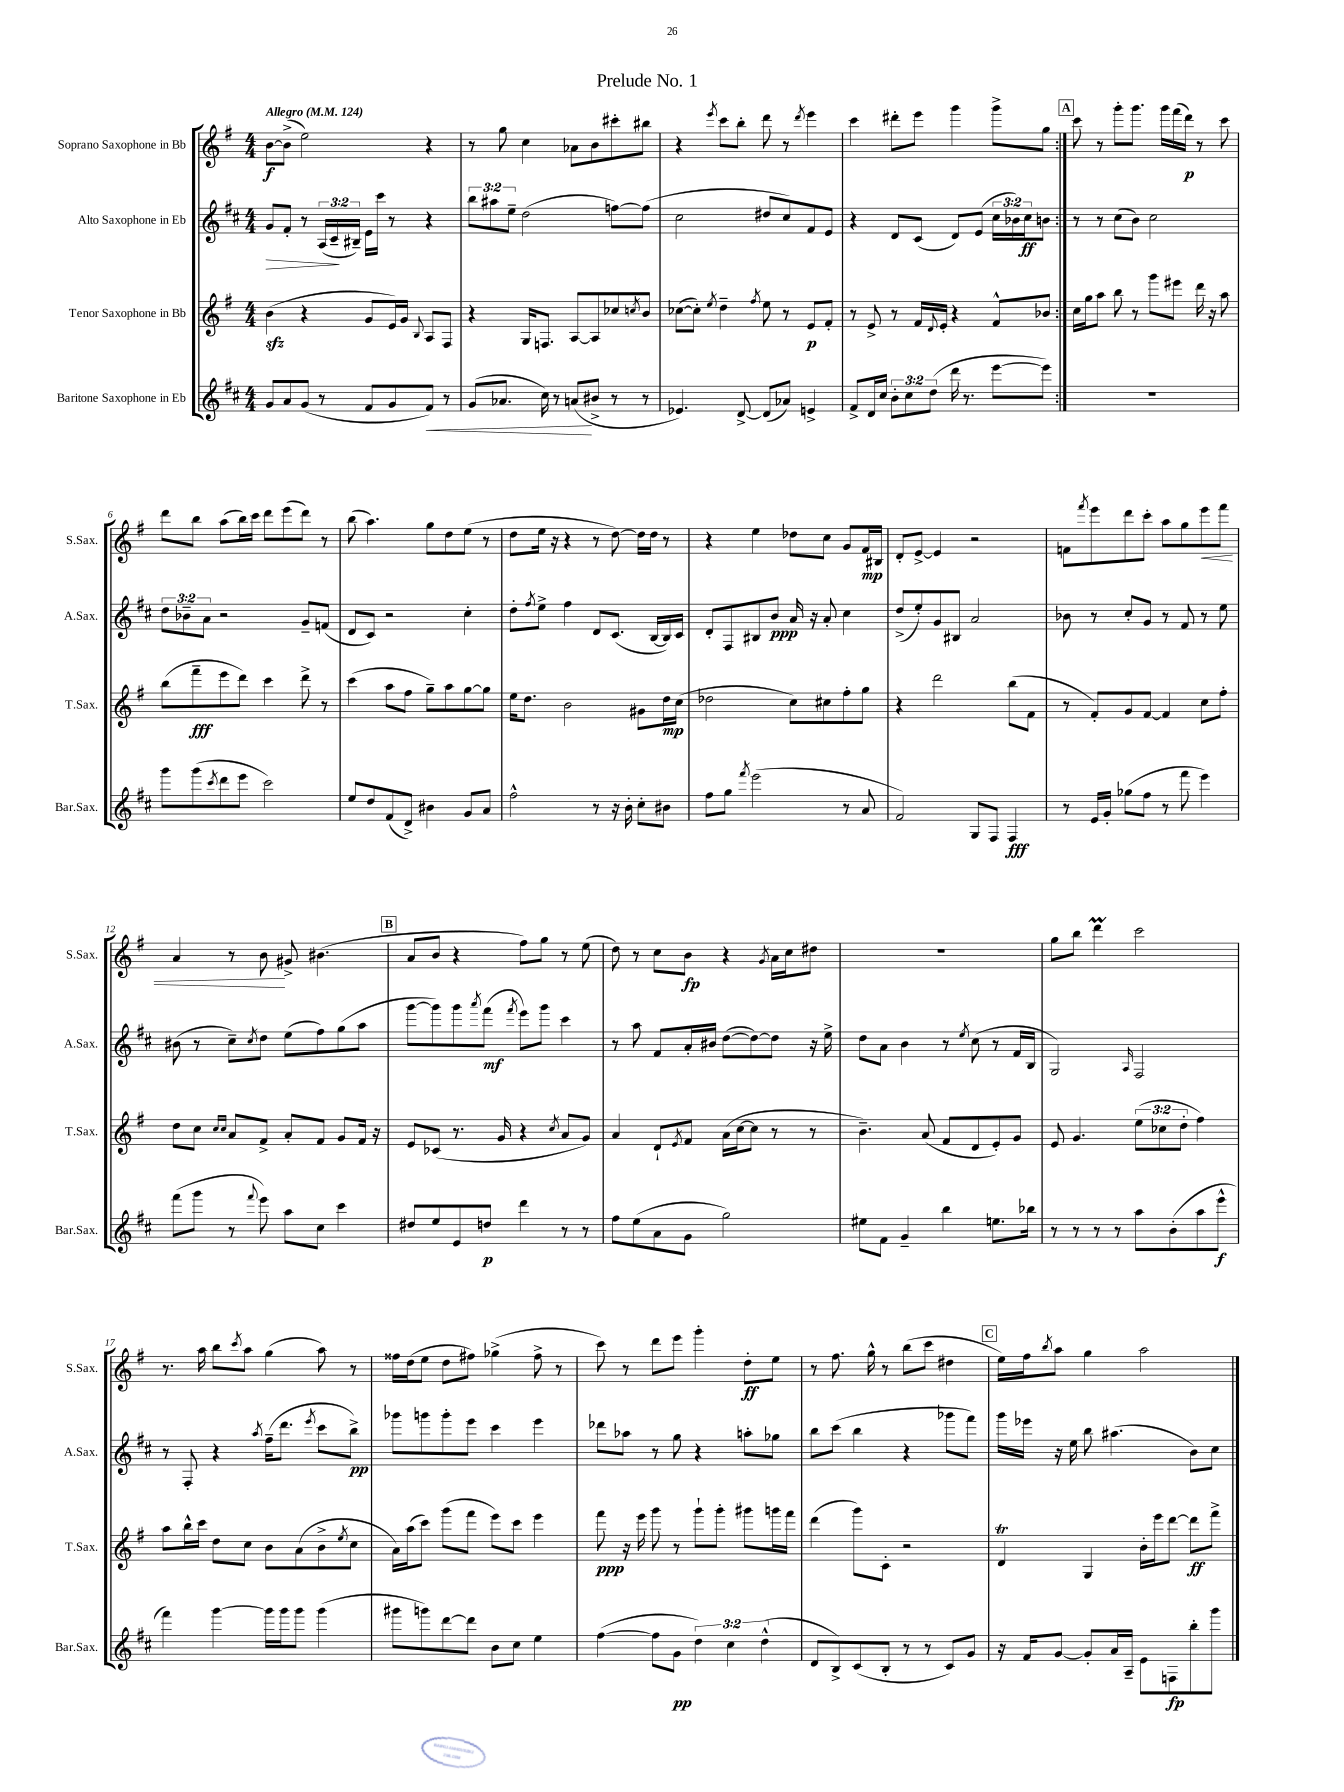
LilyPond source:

\header { title = "Prelude No. 1" }
<<
\new StaffGroup <<
\new Staff = "s0" \with { instrumentName = "Soprano Saxophone in Bb" shortInstrumentName = "S.Sax." } {
    \clef treble \key g \major \numericTimeSignature \time 4/4 \tempo "Allegro" 4 = 124
    \repeat volta 2 { b'8~\f b'8->( e''2) r4 |
    r8 g''8 c''4 aes'8 b'8 cis'''8-. bis''8 |
    r4 \acciaccatura { e'''8 } c'''8 b''8-. d'''8 r8 \acciaccatura { d'''8 } e'''4 |
    c'''4 dis'''8-. e'''8 g'''4 g'''8-> g''8 | }
    \mark \markup { \box "A" } c'''8 r8 g'''8-. g'''8. g'''16 fis'''16( d'''16\p) r8 c'''8 |
    d'''8 b''8 a''8( b''16) c'''16 d'''8 e'''8( d'''8) r8 |
    b''8( a''4.) g''8 d''8 e''8( r8 |
    d''8 e''16 r16 r4 r8 d''8~) d''16 d''16 r8 |
    r4 e''4 des''8 c''8 g'8 fis'16\mp bis16 |
    d'8-. e'8~-> e'4 r2 |
    f'8 \acciaccatura { fis'''8 } e'''8 d'''8 c'''8-. a''8 g''8 e'''8\< fis'''8 |
    a'4 r8 b'8\! gis'8-> bis'4.( |
    \mark \markup { \box "B" } a'8 b'8 r4 fis''8) g''8 r8 e''8( |
    d''8) r8 c''8 b'8\fp r4 \acciaccatura { g'8 } a'16 c''16 dis''8 |
    R1 |
    g''8 b''8 d'''4\prall c'''2 |
    r8. a''16 b''8 \acciaccatura { c'''8 } a''8 g''4( a''8) r8 |
    fisis''16 d''16( e''8 d''8 fis''8) ges''4->( fis''8-> r8 |
    c'''8) r8 d'''8 e'''8 g'''4-. d''8-.\ff e''8 |
    r8 fis''8. g''16-^ r8 b''8( c'''8 dis''4 |
    \mark \markup { \box "C" } e''16) fis''16 \acciaccatura { b''8 } a''8 g''4 a''2 \bar "|." |
}
\new Staff = "s1" \with { instrumentName = "Alto Saxophone in Eb" shortInstrumentName = "A.Sax." } {
    \clef treble \key d \major \numericTimeSignature \time 4/4 \override Staff.TupletNumber.text = #tuplet-number::calc-fraction-text
    \repeat volta 2 { g'8\> fis'8-. r8 \tuplet 3/2 { a16( cis'16--\! bis16--) } e'16 cis'''16 r8 r4 |
    \tuplet 3/2 { b''8 ais''8 e''8-- } d''2( f''8~) f''8( |
    cis''2 dis''8 cis''8) fis'8 e'8 |
    r4 d'8 cis'8( d'8) e'8( \tuplet 3/2 { cis''16 bes'16) cis''16\ff } b'8 | }
    \mark \markup { \box "A" } r8 r8 cis''8( b'8) cis''2 |
    \tuplet 3/2 { d''8 bes'8-- a'8 } r2 g'8-- f'8( |
    d'8 cis'8) r2 cis''4-. |
    d''8-. \acciaccatura { fis''8 } e''8-> fis''4 d'8 cis'8.( b16~ b16) cis'16 |
    d'8-. fis8 bis8 b'8\ppp a'16 r16 a'8-. cis''4 |
    d''8->( e''8-.) g'8 bis8 a'2 |
    bes'8 r8 cis''8-. g'8 r8 fis'8 r8 e''8 |
    bis'8( r8 cis''8--) \acciaccatura { cis''8 } d''8 e''8( fis''8) g''8( a''8 |
    \mark \markup { \box "B" } g'''8~ g'''8) g'''8 \acciaccatura { a'''8 } fis'''8\mf( \acciaccatura { fis'''8 } e'''8) g'''8 cis'''4 |
    r8 a''8 fis'8 a'16-. bis'16 d''8~( d''8~) d''8 r16 e''16-> |
    d''8 a'8 b'4 r8 \acciaccatura { e''8 } cis''8( r8 fis'16 b16 |
    g2) \grace { a16 } fis2 |
    r8 fis8-. r4 \acciaccatura { a''8 } fis''16--( d'''8. \acciaccatura { e'''8 } cis'''8 b''8->\pp) |
    ges'''8 g'''8 g'''8-. e'''8 cis'''4 e'''4 |
    des'''8 aes''8 r8 g''8 r4 a''8-. ges''8 |
    b''8 cis'''8( b''4 r4 ges'''8 fis'''8) |
    \mark \markup { \box "C" } g'''16 ees'''16 r16 e''16 b''8 ais''4.( b'8) cis''8 \bar "|." |
}
\new Staff = "s2" \with { instrumentName = "Tenor Saxophone in Bb" shortInstrumentName = "T.Sax." } {
    \clef treble \key g \major \numericTimeSignature \time 4/4 \override Staff.TupletNumber.text = #tuplet-number::calc-fraction-text
    \repeat volta 2 { b'4\sfz( r4 g'8 e'16) g'16 \appoggiatura { b8 } a8 fis8 |
    r4 g16 f8. a8~ a8 ces''8 \acciaccatura { c''8 } b'8 |
    ces''8~( ces''8-.) \acciaccatura { e''8 } d''4-- \acciaccatura { fis''8 } e''8 r8 e'8\p fis'8-. |
    r8 e'8-> r8 fis'16 \appoggiatura { d'8 } e'16-. r4 fis'8-^ bes'8 | }
    \mark \markup { \box "A" } c''16 g''16 a''8 b''8 r8 g'''8 eis'''8 d'''16 r16 a''8 |
    b''8( fis'''8--\fff e'''8 d'''8) c'''4 d'''8-> r8 |
    c'''4( a''8 fis''8 g''8--) a''8 g''8~ g''8 |
    e''16 d''8. b'2 gis'8 d''16\mp c''16( |
    des''2 c''8) cis''8 fis''8-. g''8 |
    r4 d'''2 b''8( fis'8 |
    r8 fis'8-.) g'8 fis'8~ fis'4 c''8 fis''8-. |
    d''8 c''8 \grace { c''16 c''16 } a'8 fis'8-> a'8-. fis'8 g'8 fis'16 r16 |
    \mark \markup { \box "B" } e'8 ces'8( r8. g'16 r4 \acciaccatura { c''8 } a'8 g'8) |
    a'4 d'8-! \acciaccatura { e'8 } fis'8 a'16( c''16~ c''8 r8 r8 |
    b'4.--) a'8( fis'8 d'8 e'8-.) g'8 |
    e'8 g'4. \tuplet 3/2 { e''8( ces''8 d''8-. } fis''4) |
    a''8 b''16-^ c'''16 d''8 c''8 b'8 a'8( b'8-> \acciaccatura { e''8 } c''8 |
    a'16) a''16( c'''8) g'''8( fis'''8 e'''8) c'''8 e'''4 |
    fis'''8\ppp r16 e'''16 g'''8 r8 g'''8-! g'''8-. gis'''8 g'''16 fis'''16 |
    d'''4( g'''8) c'8-. r2 |
    \mark \markup { \box "C" } d'4\trill g4 b'16-. e'''16 d'''8~ d'''8\ff fis'''8-> \bar "|." |
}
\new Staff = "s3" \with { instrumentName = "Baritone Saxophone in Eb" shortInstrumentName = "Bar.Sax." } {
    \clef treble \key d \major \numericTimeSignature \time 4/4 \override Staff.TupletNumber.text = #tuplet-number::calc-fraction-text
    \repeat volta 2 { g'8 a'8 g'8( r8 fis'8 g'8 fis'8\<) r8 |
    g'8( aes'8. cis''16) r8 a'8\!( bis'8-> r8 r8 |
    ees'4.) d'8~-> d'8( aes'8) e'4-> |
    fis'8-> d'16 cis''16 \tuplet 3/2 { b'8-. cis''8 d''8( } d'''16 r8. e'''8~ e'''8) | }
    \mark \markup { \box "A" } R1 |
    g'''8 g'''8( \acciaccatura { cis'''8 } d'''8 e'''8 cis'''2) |
    e''8 d''8 fis'8( d'8->) bis'4 g'8 a'8 |
    fis''2-^ r8 r16 b'16-. cis''8-. bis'8 |
    fis''8 g''8 \acciaccatura { fis'''8 } e'''2( r8 a'8 |
    fis'2) g8 fis8 fis4\fff |
    r8 e'16 g'16-. ges''8( fis''8 r8 fis'''8 e'''4) |
    fis'''8( g'''8 r8 \appoggiatura { fis'''8 } e'''8) a''8 cis''8 cis'''4 |
    \mark \markup { \box "B" } dis''8 e''8 e'8 d''8\p d'''4 r8 r8 |
    fis''8 e''8( a'8 g'8 g''2) |
    eis''8 fis'8 g'4-- b''4 e''8. bes''16 |
    r8 r8 r8 r8 a''8 b'8-.( a''8 e'''8-^\f |
    fis'''4) g'''4~ g'''16 g'''16 g'''8 g'''4( |
    gis'''8 g'''8) d'''8~ d'''8 b'8 cis''8 e''4 |
    fis''4~( fis''8 g'8\pp \tuplet 3/2 { d''4) cis''4 d''4-^( } |
    d'8 b8->) cis'8( b8-. r8 r8 cis'8) g'8 |
    \mark \markup { \box "C" } r16 fis'16 g'8~ g'8-. a'16 a16-- e'8 f8\fp b''8-. g'''8 \bar "|." |
}
>>
>>
